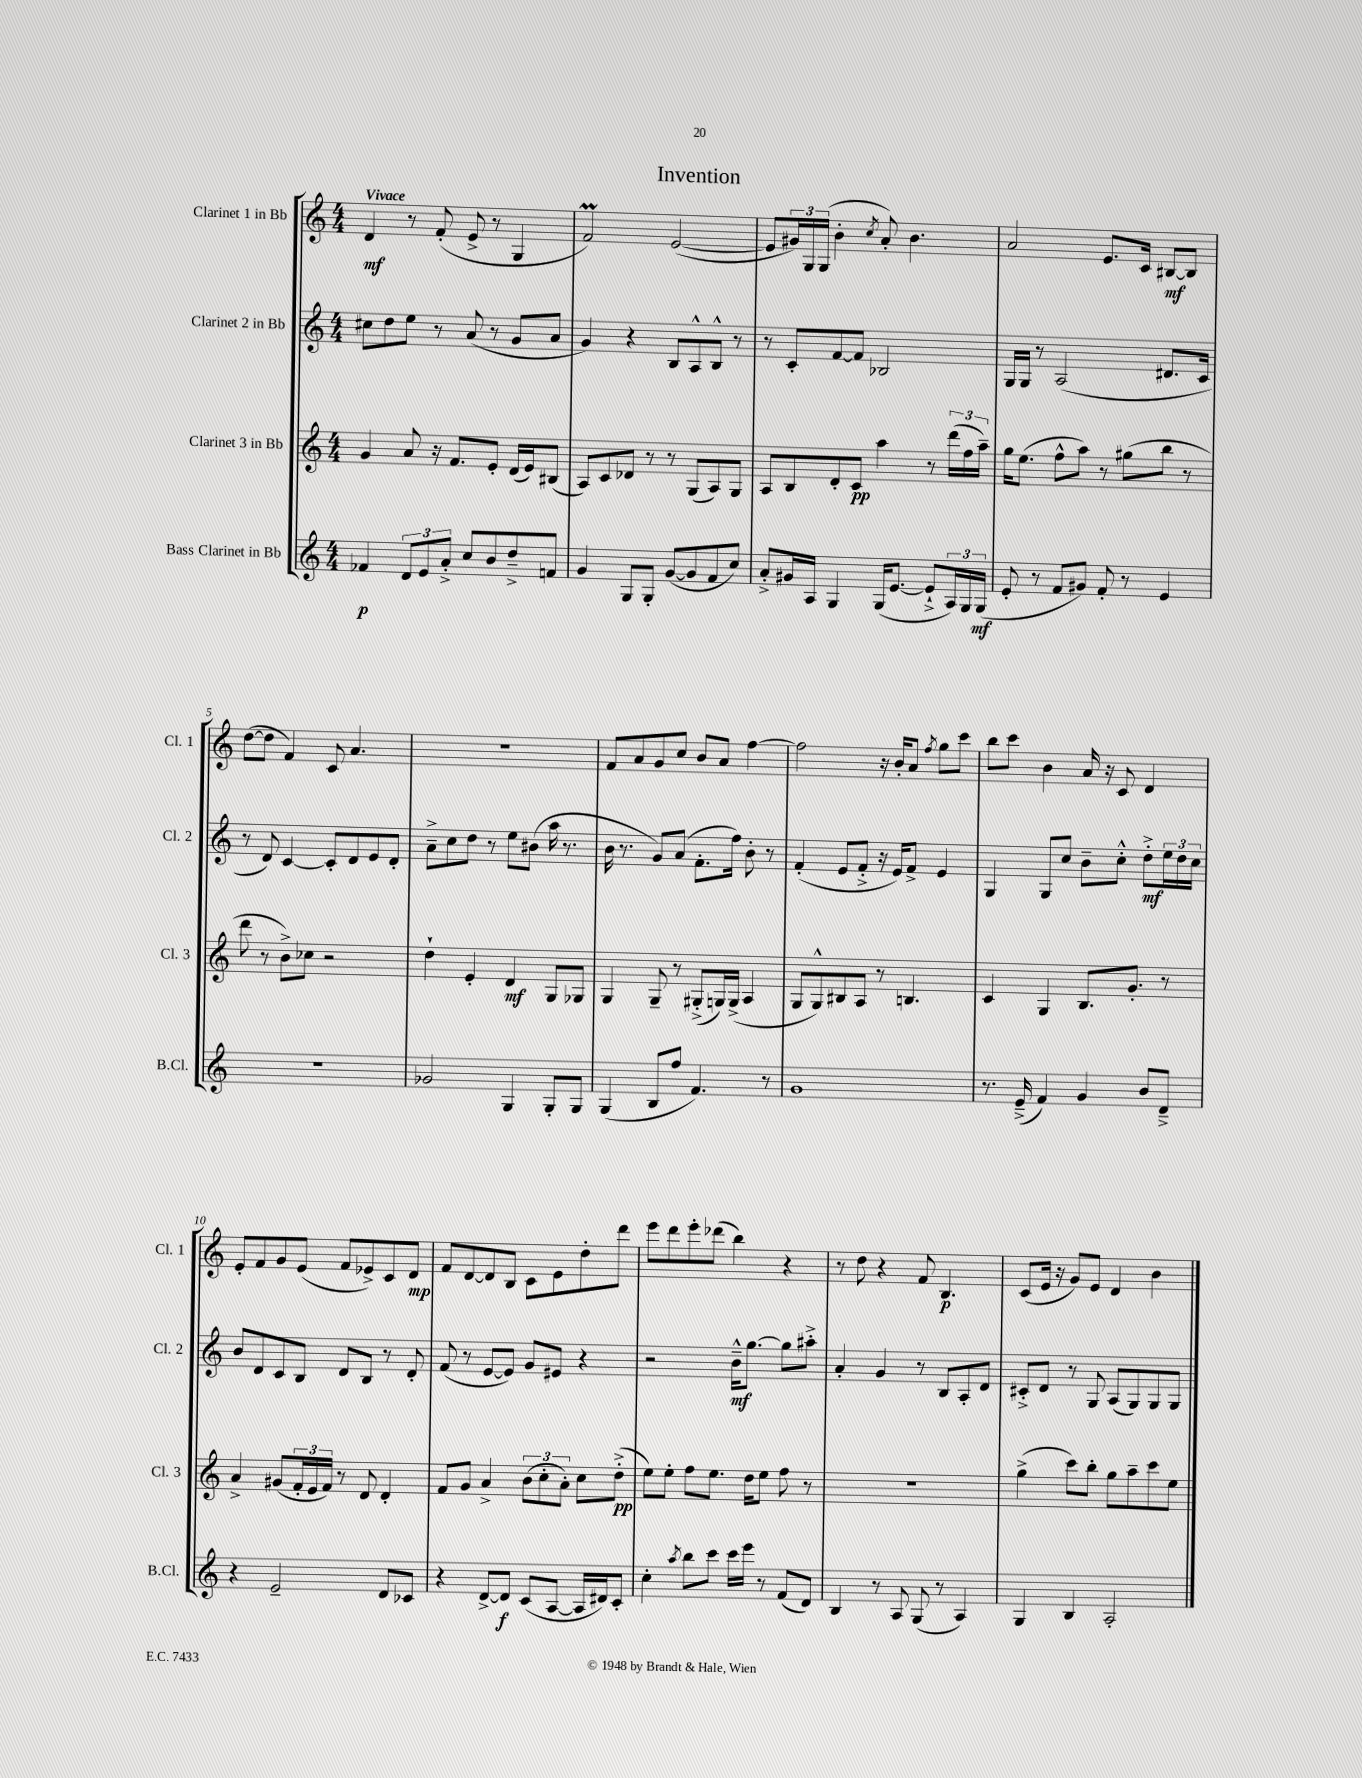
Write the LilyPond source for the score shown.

\header { title = "Invention" }
<<
\new StaffGroup <<
\new Staff = "s0" \with { instrumentName = "Clarinet 1 in Bb" shortInstrumentName = "Cl. 1" } {
    \clef treble \key c \major \numericTimeSignature \time 4/4 \tempo "Vivace"
    d'4\mf r8 f'8-.( e'8-> r8 g4 |
    f'2\prall) e'2~( |
    e'8 \tuplet 3/2 { gis'16) g16 g16( } b'4-. \acciaccatura { c''8 } a'8-.) b'4. |
    a'2 e'8. c'16 bis8~\mf bis8 |
    d''8~( d''8 f'4) c'8 a'4. |
    r1 |
    f'8 a'8 g'8 c''8 b'8 a'8 f''4~ |
    f''2 r16 b'16-. a'8 \acciaccatura { f''8 } g''8 c'''8 |
    b''8 c'''8 b'4 a'16 r16 c'8 d'4 |
    e'8-. f'8 g'8 e'8( f'8 ees'8->) c'8 d'8\mp |
    f'8 d'8~ d'8 b8 c'8 e'8 d''8-. d'''8 |
    e'''8 d'''8 e'''8-. des'''8( b''4) r4 |
    r8 d''8 r4 f'8 b4.\p |
    c'8( e'16 r16 g'8) e'8 d'4 b'4 \bar "|." |
}
\new Staff = "s1" \with { instrumentName = "Clarinet 2 in Bb" shortInstrumentName = "Cl. 2" } {
    \clef treble \key c \major \numericTimeSignature \time 4/4
    cis''8 d''8 e''8 r8 a'8( r8 g'8 a'8 |
    g'4) r4 b8 a8-^ b8-^ r8 |
    r8 c'8-. f'8~ f'8 bes2 |
    g16 g16 r8 a2( dis'8. c'16 |
    r8 d'8) c'4~ c'8-. d'8 e'8 d'8-. |
    a'8---> c''8 d''8 r8 e''8 bis'8( a''16 r8. |
    b'16 r8. g'8) a'8( f'8.-. f''16) b'8-. r8 |
    f'4-.( e'8 f'8-.-> r16 e'16) f'8-> e'4 |
    g4 g8 c''8 b'8-- c''8-.-^ d''8-.->\mf \tuplet 3/2 { e''16 d''16 c''16 } |
    b'8 d'8 c'8 b8 d'8 b8 r8 d'8-. |
    f'8( r8 e'8~ e'8) g'8 eis'8 r4 |
    r2 b'16---^\mf g''8.~ g''8 ais''8-.-> |
    a'4-. g'4 r8 b8 a8-. d'8 |
    cis'8-.-> d'8 r8 g8 a8( g8) g8 g8 \bar "|." |
}
\new Staff = "s2" \with { instrumentName = "Clarinet 3 in Bb" shortInstrumentName = "Cl. 3" } {
    \clef treble \key c \major \numericTimeSignature \time 4/4
    g'4 a'8 r16 f'8. e'8-. d'16( e'16) bis8( |
    a8) c'8 des'8 r8 r8 g8( a8) g8 |
    a8 b8 d'8-. c'8\pp a''4 r8 \tuplet 3/2 { d'''16( f''16 a''16--) } |
    g''16 e''8.( f''8-^ a''8) r8 gis''8( b''8 r8 |
    d'''8 r8 b'8->) ces''8 r2 |
    d''4-! e'4-. d'4\mf g8 ges8 |
    g4 g8-- r8 gis8-.->( g16) g16->( a4 |
    g8 g8-^) bis8 a8 r8 b4. |
    c'4 g4 b8. g'8.-. r8 |
    a'4-> gis'8( \tuplet 3/2 { f'16-. e'16 f'16) } r8 d'8 d'4-. |
    f'8 g'8 a'4-> \tuplet 3/2 { b'8( c''8-. a'8-.) } c''8 d''8-.->\pp( |
    e''8) e''8-. f''8 e''8. d''16 e''8 f''8 r8 |
    r1 |
    g''4->( c'''8) b''8-. g''8 a''8-- c'''8 e''8 \bar "|." |
}
\new Staff = "s3" \with { instrumentName = "Bass Clarinet in Bb" shortInstrumentName = "B.Cl." } {
    \clef treble \key c \major \numericTimeSignature \time 4/4
    fes'4\p \tuplet 3/2 { d'8 e'8 a'8-.-> } c''8 b'8 d''8---> f'8 |
    g'4 g8 g8-. g'8~( g'8 f'8 c''8) |
    a'8-.-> gis'16 a16 g4 g16( e'8.~ e'8-!-> \tuplet 3/2 { a16) g16 g16\mf( } |
    e'8-. r8 f'8 gis'8) f'8-. r8 e'4 |
    R1 |
    ges'2 g4 g8-. g8 |
    g4( b8 f''8 f'4.) r8 |
    g'1 |
    r8. e'16--->( f'4) g'4 b'8 d'8---> |
    r4 e'2-- d'8 ces'8 |
    r4 d'8~-> d'8\f c'8( a8~ a16 dis'16) c'8-. |
    c''4-. \acciaccatura { a''8 } b''8 c'''8 c'''16 e'''16 r8 f'8( d'8) |
    b4 r8 a8 g8( r8 a4) |
    g4 b4 a2-. \bar "|." |
}
>>
>>
